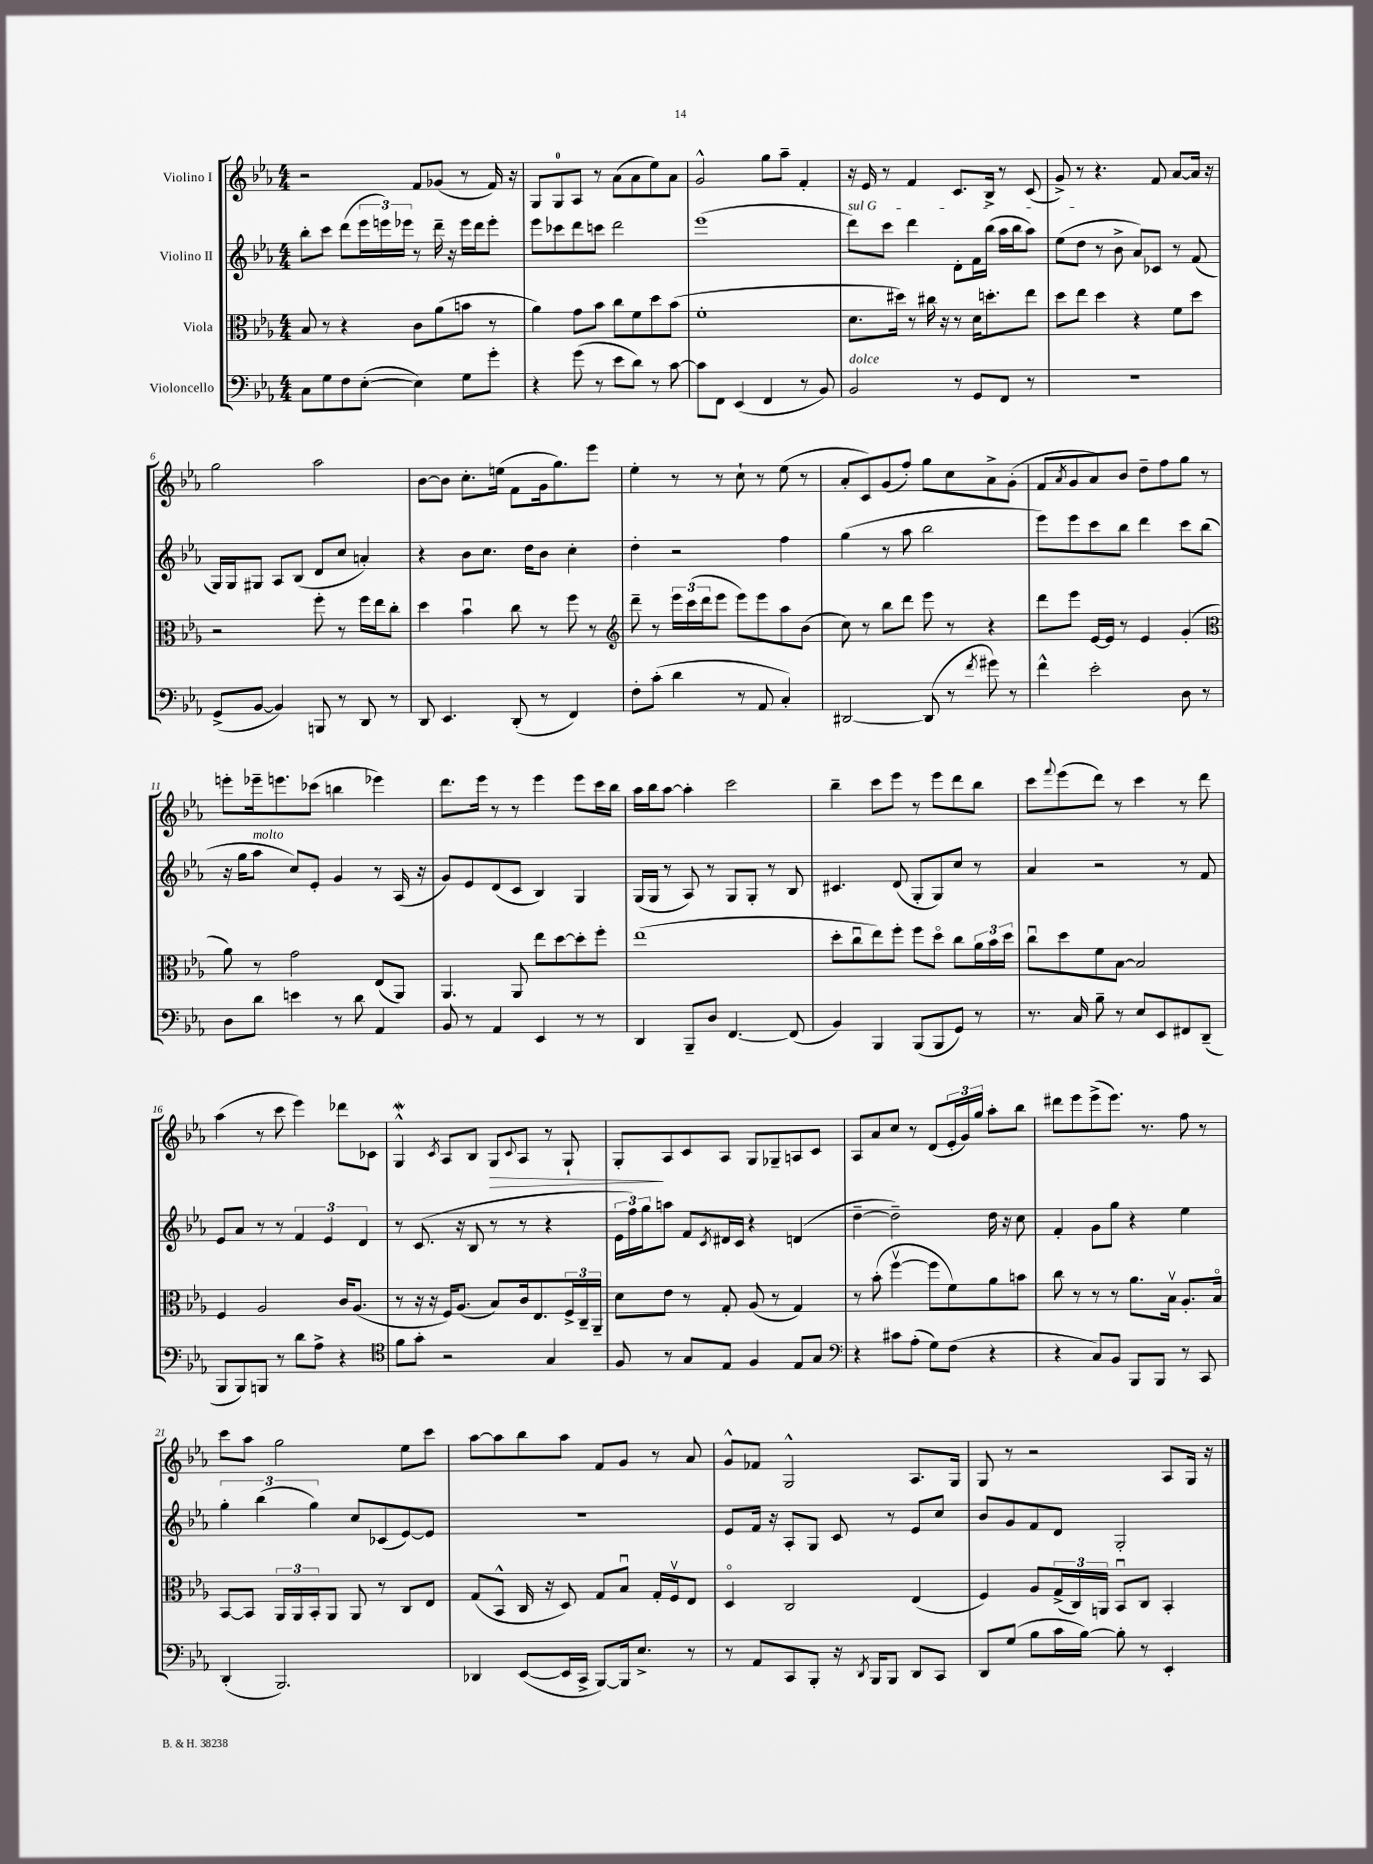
<<
\new StaffGroup <<
\new Staff = "s0" \with { instrumentName = "Violino I" } {
    \clef treble \key ees \major \numericTimeSignature \time 4/4
    r2 f'8 ges'8( r8 f'16) r16 |
    g8 g8-0 aes8 r8 aes'8( aes'8 ees''8) aes'8 |
    g'2-^ g''8 aes''8-- f'4-. |
    r16 ees'16 r8 f'4 c'8. bes16-> r8 c'8( |
    g'8->) r8 r4. f'8 aes'8~ aes'16 r16 |
    g''2 aes''2 |
    bes'8~ bes'8 c''8.-. e''16( f'8 g'16 g''8.) ees'''8 |
    ees''4-. r8 r8 c''8-! r8 ees''8( r8 |
    aes'8-. c'8) g'8( f''8-.) g''8 c''8 aes'8-> g'8-.( |
    f'8 \acciaccatura { aes'8 } g'8 aes'8) bes'8 d''8-- f''8 g''8 r8 |
    e'''8-. ees'''16-- e'''8. ces'''8( b''4 ees'''4) |
    d'''8. ees'''16 r8 r8 ees'''4 ees'''8 c'''16 bes''16 |
    aes''16 bes''16 aes''8~ aes''4-. c'''2 |
    bes''4-- c'''8 ees'''8 r8 ees'''8 d'''8 bes''8 |
    c'''8 \appoggiatura { f'''8 } ees'''8( d'''8) r8 c'''4 r8 d'''8 |
    aes''4( r8 c'''8 ees'''4) des'''8 ces'8 |
    g4-^\mordent \acciaccatura { c'8 } aes8 bes8 g8\> \appoggiatura { c'8 } aes8 r8 g8-! |
    g8-.\! aes8 c'8 aes8 g8 ges8-- a8 c'8 |
    aes8 aes'8 c''8 r8 d'8( \tuplet 3/2 { ees'16-. g'16) g''16 } aes''8-. bes''8 |
    dis'''8 ees'''8 ees'''8->( ees'''8.) r8. f''8 r8 |
    c'''8 aes''8 g''2 ees''8 c'''8 |
    aes''8~ aes''8 bes''8 aes''8 f'8 g'8 r8 aes'8 |
    g'8-^ fes'8 g2-^ aes8. g16 |
    g8 r8 r2 aes8 g16 r16 \bar "|." |
}
\new Staff = "s1" \with { instrumentName = "Violino II" } {
    \clef treble \key ees \major \numericTimeSignature \time 4/4
    bes''8-. c'''8 d'''8( \tuplet 3/2 { ees'''16 e'''16) ees'''16 } r8 d'''16-- r16 ees'''16 d'''16 ees'''8-. |
    ees'''8 ces'''8 d'''8 c'''8 d'''2 |
    ees'''1( |
    \once \override TextSpanner.bound-details.left.text = \markup { \italic "sul G" } d'''8\startTextSpan) c'''8 d'''4 d'8-. f'16 bes''16( aes''16 bes''16 aes''8) |
    ees''8( d''8\stopTextSpan r8 bes'8-> aes'8) ces'8 r8 f'8( |
    g16) g16 gis8 aes8 bes8( d'8 c''8 a'4-.) |
    r4 bes'8 c''8. d''16 bes'8 c''4-. |
    d''4-. r2 f''4 |
    g''4( r8 aes''8 bes''2 |
    ees'''8) ees'''8 c'''8 bes''8 d'''4 c'''8 bes''8( |
    r16 g''16 aes''8^\markup { \italic "molto" } c''8) ees'8-. g'4 r8 aes16( r16 |
    g'8) ees'8 d'8( c'8 bes4) g4 |
    g16( g16 r8 aes8) r8 g8 g8-. r8 bes8 |
    cis'4. d'8( g8-. g8) c''8 r8 |
    aes'4 r2 r8 f'8 |
    ees'8 aes'8 r8 r8 \tuplet 3/2 { f'4 ees'4 d'4 } |
    r8 c'8.( r16 bes8 r8 r8 r4 |
    \tuplet 3/2 { ees'16 f''16) g''16 } a''8 f'8 \acciaccatura { c'8 } dis'16 c'16 r4 d'4( |
    d''4~-- d''2--) d''16 r16 c''8 |
    f'4-. g'8 g''8 r4 ees''4 |
    \tuplet 3/2 { g''4-. bes''4( g''4) } c''8 ces'8( ees'8~) ees'8 |
    r1 |
    ees'8 f'16 r16 aes8-. g8 c'8 r8 ees'8 c''8 |
    bes'8 g'8 f'8 d'8 g2-. \bar "|." |
}
\new Staff = "s2" \with { instrumentName = "Viola" } {
    \clef alto \key ees \major \numericTimeSignature \time 4/4
    bes8 r8 r4 c'8 aes'8( b'8 r8 |
    aes'4) g'8 bes'8 c''8 f'8 d''8 bes'8( |
    f'1-. |
    d'8. dis''16) r8 cis''16 r16 r8 d'16 d''8.-. ees''8 |
    d''8 ees''8 d''4 r4 f'8 d''8 |
    r2 f''8-. r8 f''16 ees''16 c''8-. |
    d''4 bes'4\downbow c''8 r8 f''8 r8 |
    \clef treble d'''8-- r8 \tuplet 3/2 { ees'''16 c'''16( d'''16 } ees'''8 ees'''8) ees'''8 aes''8 bes'8( |
    c''8) r8 bes''8 d'''8 ees'''8 r8 r4 |
    d'''8 ees'''8 ees'16~ ees'16 r8 ees'4 g'4-.( |
    \clef alto aes'8) r8 g'2 ees8( aes,8) |
    aes,4. aes,8 ees''8 d''8~ d''8-. f''8-. |
    ees''1( |
    d''8-. c''8\downbow ees''8) f''8-. f''8 d''8\flageolet c''8 \tuplet 3/2 { aes'16 bes'16 d''16 } |
    c''8\downbow d''8 f'8 bes8~ bes2 |
    f4 aes2 c'16 aes8.( |
    r8 r16 r16 f16) aes8.( bes8) c'16 ees8. \tuplet 3/2 { f16-> c16-- aes,16-- } |
    d'8 ees'8 r8 g8-. aes8( r8 g4) |
    r8 bes'8-.( f''4~\upbow f''8 f'8) aes'8 b'8 |
    c''8 r8 r8 r8 aes'8. bes16\upbow aes8.-. bes16\flageolet |
    bes,8~ bes,8 \tuplet 3/2 { aes,16 aes,16 bes,16-. } aes,8 aes,8 r8 c8 ees8 |
    g8( bes,8-^ c16 r16 d8) g8 bes8\downbow g16-. f16\upbow ees8 |
    d4\flageolet c2 ees4( |
    f4) aes8 \tuplet 3/2 { g16->( c16) a,16 } bes,8\downbow c8 bes,4-. \bar "|." |
}
\new Staff = "s3" \with { instrumentName = "Violoncello" } {
    \clef bass \key ees \major \numericTimeSignature \time 4/4
    c8 g8 f8 ees8~-.( ees4) g8 g'8-. |
    r4 g'8( r8 ees'8 d'8) r8 c'8~ |
    c'8 f,8 ees,4( f,4 r8 bes,8) |
    bes,2^\markup { \italic "dolce" } r8 g,8 f,8 r8 |
    R1 |
    g,8->( bes,8~ bes,4) b,,8 r8 d,8 r8 |
    d,8 ees,4. d,8-.( r8 f,4) |
    f8-. c'8-.( d'4 r8 aes,8 c4-.) |
    dis,2~ dis,8( r8 \acciaccatura { f'8 } gis'8) r8 |
    f'4-^ ees'2-. d8 r8 |
    d8 d'8 e'4 r8 d'8 aes,4 |
    bes,8 r8 aes,4 ees,4 r8 r8 |
    d,4 bes,,8-- d8 f,4.~ f,8( |
    bes,4) bes,,4 bes,,8( bes,,8 g,8) r8 |
    r8. c16 bes8-- r8 ees8 ees,8 fis,8 d,8--( |
    bes,,8 bes,,8) b,,8 r8 d'8 aes8-> r4 |
    \clef tenor f'8 g'8-. r2 g4 |
    f8 r8 g8 ees8 f4 ees8 g8 |
    \clef bass r4 cis'8 aes8-.( g8) f8( r4 |
    r4 c8) bes,8 bes,,8 bes,,8 r8 c,8 |
    d,4-.( bes,,2.) |
    des,4 ees,8~( ees,16 c,16-> bes,,8~) bes,,16 ees8.-> r8 |
    r8 aes,8 c,8 bes,,8-. r16 \acciaccatura { d,8 } bes,,16 bes,,8 d,8 c,8 |
    d,8 g8( bes8 c'16 bes16~) bes8-. r8 ees,4-. \bar "|." |
}
>>
>>
